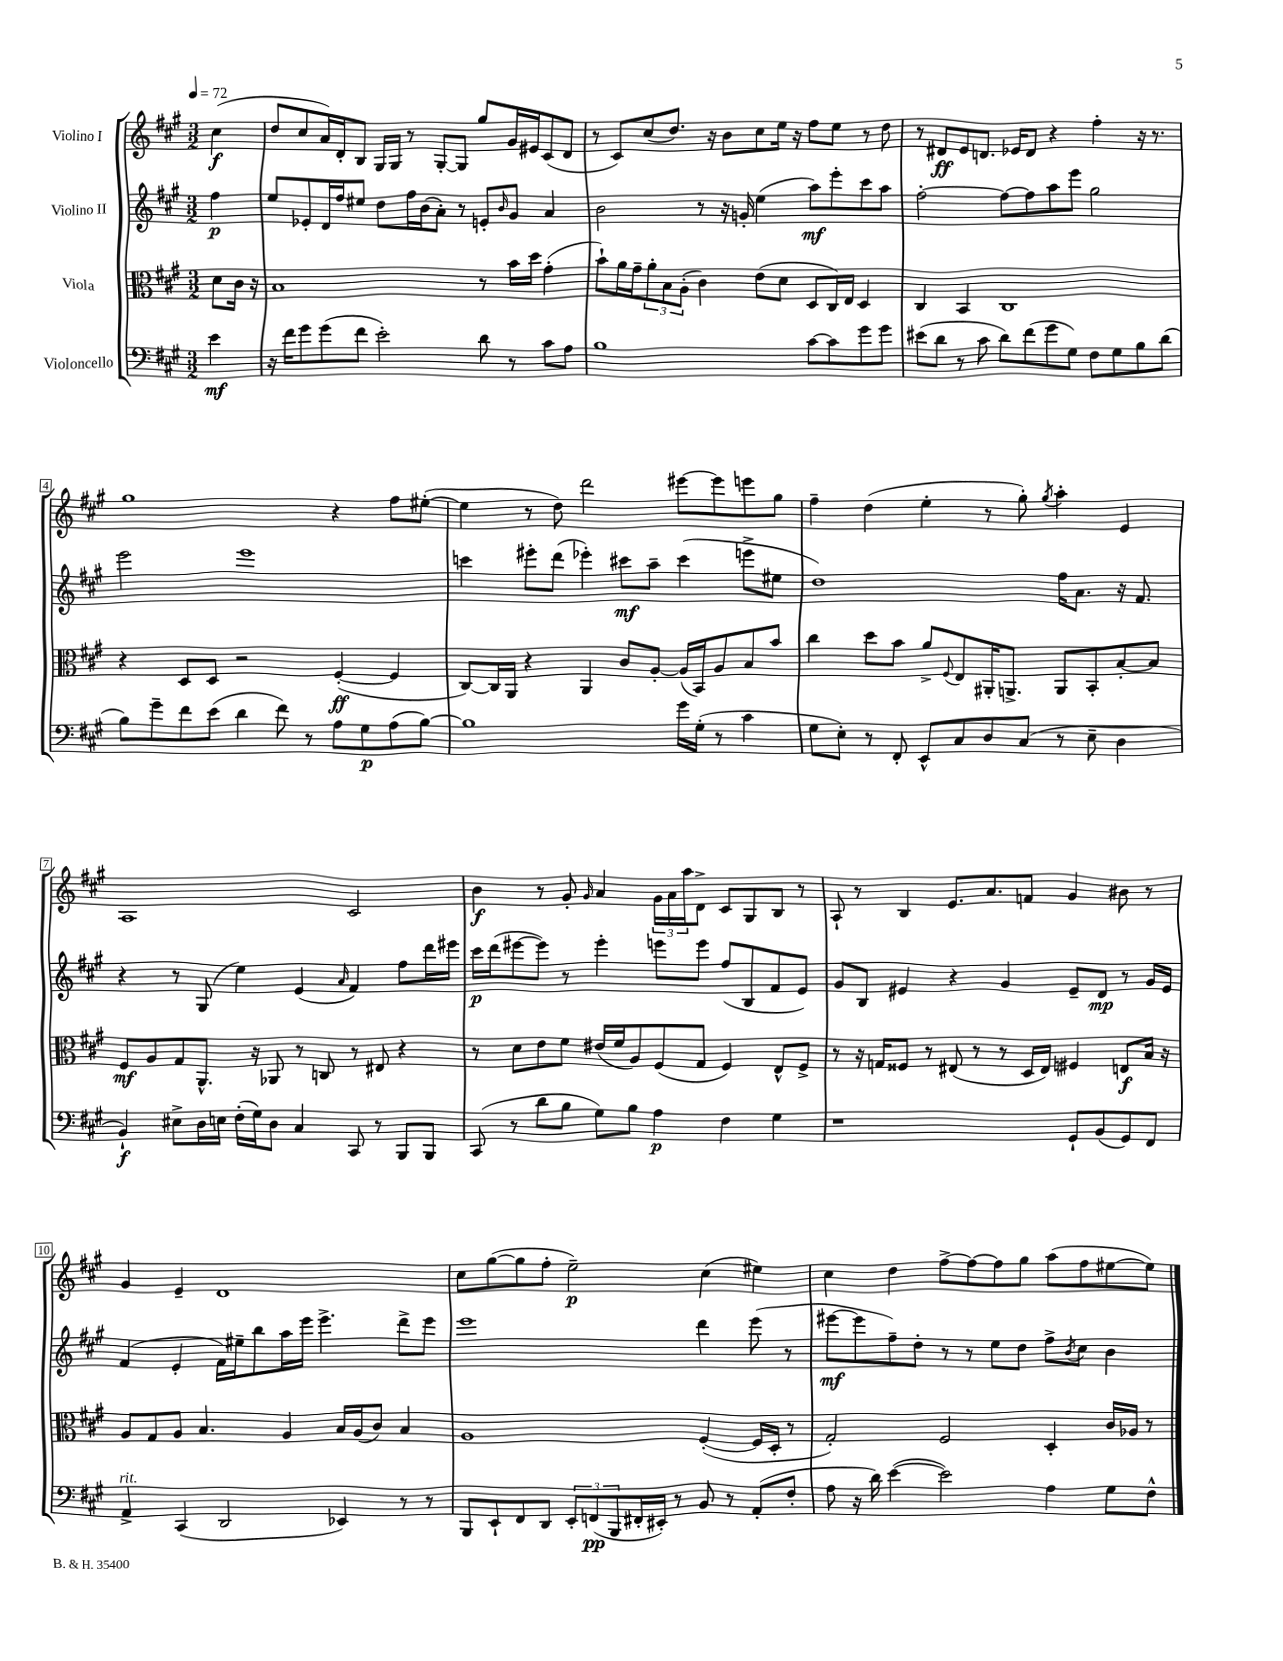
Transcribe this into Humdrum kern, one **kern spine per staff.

**kern	**kern	**kern	**kern
*staff4	*staff3	*staff2	*staff1
*clefF4	*clefC3	*clefG2	*clefG2
*k[f#c#g#]	*k[f#c#g#]	*k[f#c#g#]	*k[f#c#g#]
*M3/2	*M3/2	*M3/2	*M3/2
*MM72	*MM72	*MM72	*MM72
4e\	8d\L	4ff#\	(4cc#\
.	16c#\Jk	.	.
.	16r	.	.
=	=	=	=
16r	1B	8ee/L	8dd/L
16f#\LK	.	.	.
8g#\	.	8e-'/	8cc#/
(8g#\	.	16d/L	16a/L)
.	.	16ff#/J	16d'/J
8f#\J	.	8ee#/J	8B/J
2e'\)	.	8dd\L	16G#/LL
.	.	.	16G#/JJ
.	.	16ff#\L	8r
.	.	(16b\J	.
.	.	8a'\J)	[8G#'/L
.	.	8r	8G#/]J
8d\	8r	8e'/L	8gg#/L
.	.	16qqb/	.
8r	16b\LL	8g#/J	16g#/L
.	16dd\JJ	.	16e#/J
8c#\L	(4g#'\	4a/	(8c#/
8A\J	.	.	8d/J
=	=	=	=
1B	8b`\L)	2b\	8r
.	16a\L	.	8c#/L)
.	16g#~\J	.	.
.	12a'\	.	(8cc#/
.	12B\	.	.
.	.	.	8.dd/J)
.	(12A'\J	.	.
.	4c#\)	8r	.
.	.	.	16r
.	.	16r	8b\L
.	.	16g'/	.
.	(8e\L	(4ee\	8cc#\
.	8d\J	.	16ee\Jk
.	.	.	16r
[8c#\L	8D/L	8aa\L)	8ff#\L
8c#\]	16C#/L)	8eee'\	8ee\J
.	16E/JJ	.	.
8g#\	4D/	8ccc#\	8r
8g#\J	.	8aa\J	8dd\
=	=	=	=
(8e#\L	4C#/	[2ff#'\	8r
8d\J	.	.	8d#/L
8r	4BB/	.	8e/
8c#\	.	.	8.d/J
8d\L)	1C#	8ff#\_L	.
.	.	.	16e-/LK
(8f#\	.	8ff#\]	8d/J
8g#\	.	8aa\	4r
8G#\J)	.	8eee\J	.
8F#\L	.	2gg#\	4ff#'\
8G#\	.	.	.
8B\	.	.	16r
.	.	.	8.r
(8d\J	.	.	.
=	=	=	=
8B\L)	4r	2eee\	1gg#
8g#~\	.	.	.
8f#\	8D/L	.	.
(8e\J	8D/J	.	.
4d\	2r	1eee	.
8f#\)	.	.	.
8r	.	.	.
8A\L	([4F#'/	.	4r
8G#\	.	.	.
(8A\	4F#/]	.	8ff#\L
[8B\J)	.	.	([8ee#'\J
=	=	=	=
1B]	[8C#/L)	4ccc\	4ee#\]
.	16C#/]L	.	.
.	16AA/JJ	.	.
.	4r	8eee#'\L	8r
.	.	(8ddd\J	8dd\)
.	4AA/	4eee-'\)	2ddd\
.	8c#/L	8ccc#\L	.
.	[8A'/J	8aa~\J	.
16g#\LL	(16A/]LL	(4ccc#\	[8eee#\L
(16G#'\JJ	16BB/J)	.	.
8r	8A/	.	8eee#\]
4c#\	8B/	8eee^\L	8eee\
.	8b/J	8ee#\J	8gg#\J
=	=	=	=
8G#\L	4cc#\	1dd)	4ff#~\
8E'\J)	.	.	.
8r	8dd\L	.	(4dd\
8FF#'/	8b\J	.	.
8EE^^/L	8a^/L	.	4ee'\
.	8qqF#/	.	.
8C#/	8E/	.	.
8D/	16AA#'/K	.	8r
.	8.AA^/J	.	.
(8C#/J	.	.	8gg#'\)
.	.	.	8qgg#/
8r	8AA/L	16ff#\LK	4aa'\
.	.	8.a\J	.
8E~\	8BB'/	.	.
4D\	[8B'/	16r	4e/
.	.	8.f#/	.
.	8B/]J	.	.
=	=	=	=
4BB`/)	8F#/L	4r	1A
.	8A/	.	.
8E#^\L	8G#/	8r	.
16D\L	8.AA^^/J	(8G#/	.
16E\JJ	.	.	.
(16F#'\LL	.	4ee\)	.
16G#\J)	16r	.	.
8D\J	8AA-/	.	.
4C#/	8r	(4e/	.
.	8C/	.	.
.	.	16qqa/	.
8CC#/	8r	4f#/)	2c#/
8r	8E#/	.	.
8BBB/L	4r	8ff#\L	.
8BBB/J	.	16ddd\L	.
.	.	16eee#\JJ	.
=	=	=	=
(8CC#/	8r	16ccc#\LL	4b\
.	.	(16ddd\J	.
8r	8d\L	[8eee#\	.
8d\L	8e\	8eee#\]J)	8r
8B\J	8f#\J	8r	8g#'/
.	.	.	16qqg#/
8G#\L)	(16e#/LL	4eee#'\	4a/
.	16f#/J	.	.
8B\J	8A/)	.	.
4A\	(8F#/	8eee\L	24g#\LL
.	.	.	24a\
.	.	.	24aa\J
.	8G#/J	8eee\J	8d^\J
4F#\	4F#/)	(8ff#/L	8c#/L
.	.	8B/	8G#/
4G#\	8E^^/L	8f#/	8B/J
.	8F#^/J	8e/J)	8r
=	=	=	=
1r	8r	8g#/L	8A`/
.	16r	8B/J	8r
.	16G/LK	.	.
.	8F##/J	4e#/	4B/
.	8r	.	.
.	(8E#/	4r	8.e/L
.	8r	.	.
.	.	.	8.a/
.	8r	4g#/	.
.	16D/LL	.	8f/J
.	16E#/JJ)	.	.
8GG#`/L	4F#/	8e#~/L	4g#/
(8BB/	.	8d/J	.
8GG#/)	8E/L	8r	8b#\
8FF#/J	16B/Jk	16g#/LL	8r
.	16r	16e#/JJ	.
=	=	=	=
4AA^/	8A/L	(4f#/	4g#/
.	8G#/	.	.
(4CC#/	8A/J	4e'/	4e~/
.	4.B/	.	.
2DD/	.	16f#\LL)	1d
.	.	16ee#~\J	.
.	.	8bb\	.
.	4A/	16aa\L	.
.	.	16eee\JJ	.
.	.	4.eee^\	.
4EE-/)	16B/LL	.	.
.	(16A/J	.	.
.	8c#/J)	.	.
8r	4B/	8ddd^\L	.
8r	.	8eee\J	.
=	=	=	=
8BBB/L	1A	1eee	8cc#\L
8EE`/	.	.	([8gg#\
8FF#/	.	.	8gg#\]
8DD/J	.	.	8ff#'\J
12EE'/L	.	.	2ee~\)
(12FF/	.	.	.
12BBB/	.	.	.
16FF#'/L	.	.	.
16EE#'/JJ)	.	.	.
8r	.	.	.
8BB/	([4F#'/	4ddd\	(4cc#\
8r	.	.	.
(8AA'/L	16F#/]LL	(8eee\	4ee#\)
.	16D'/JJ	.	.
8F#'/J	8r	8r	.
=	=	=	=
8A\	2G#'/)	[8eee#\L	4cc#\
16r	.	8eee#\]	.
16d\)	.	.	.
([4e\	.	8ff#~\)	4dd\
.	.	8dd'\J	.
2e\])	2F#/	8r	[8ff#^\L
.	.	8r	8ff#\_
.	.	8ee\L	8ff#\]
.	.	8dd\J	8gg#\J
4A\	4D'/	8ff#^\L	(8aa\L
.	.	8qb/	.
.	.	8cc#\J	8ff#\
8G#\L	16c#/LL	4b\	[8ee#\
.	16A-/JJ	.	.
8F#^^\J	8r	.	8ee#\]J)
==	==	==	==
*-	*-	*-	*-
